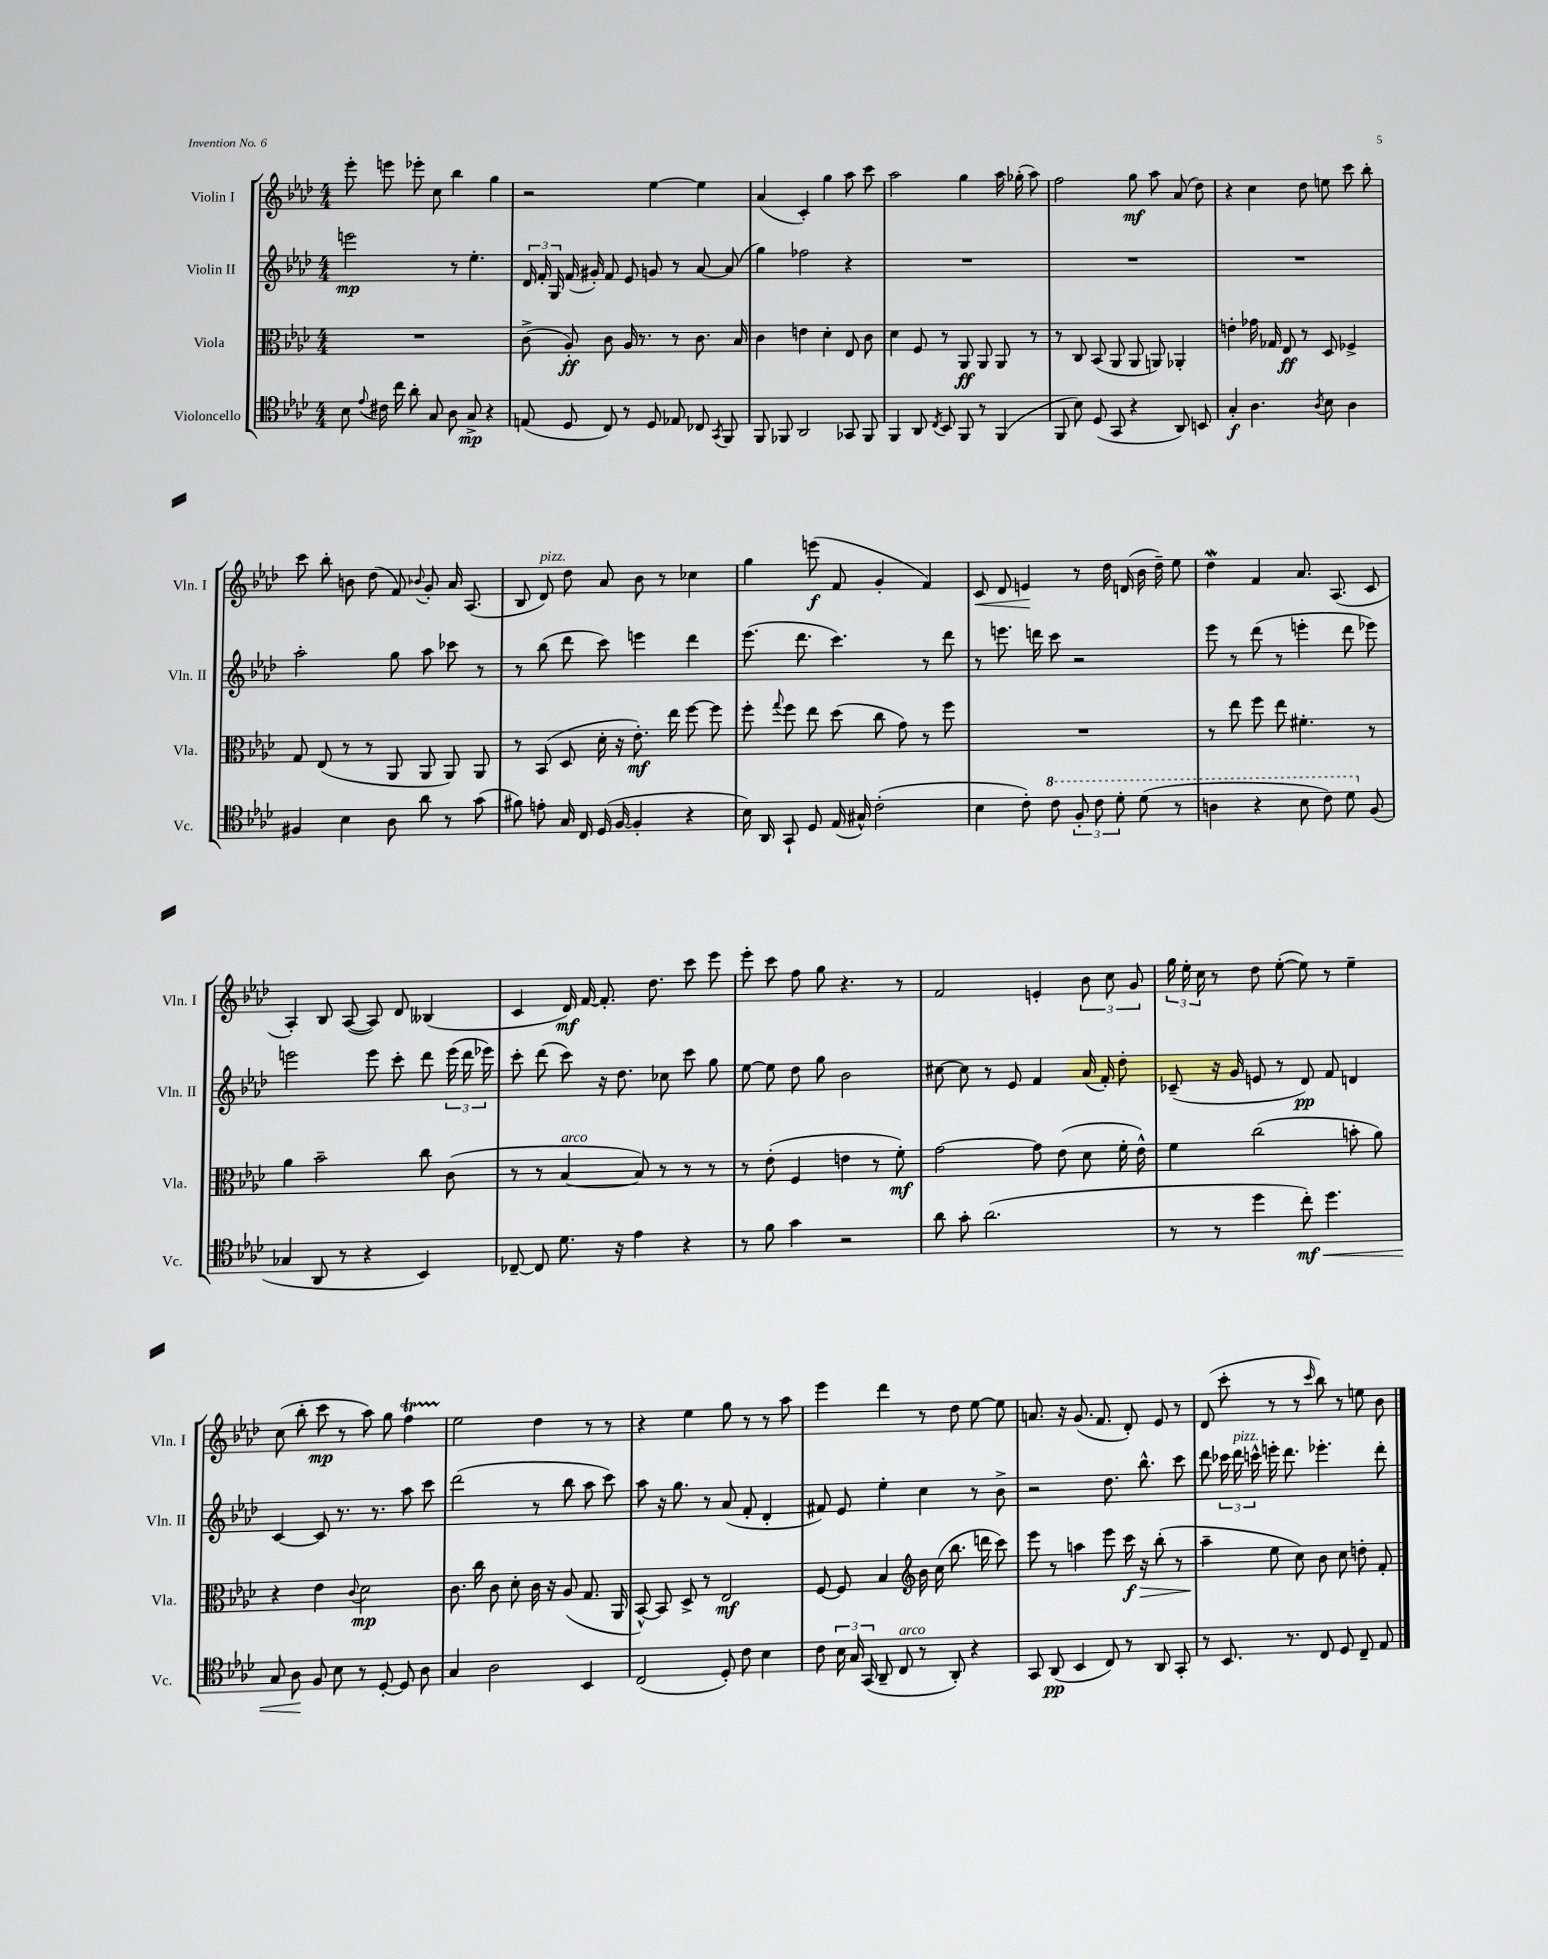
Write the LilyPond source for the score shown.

<<
\new StaffGroup <<
\new Staff = "s0" \with { instrumentName = "Violin I" shortInstrumentName = "Vln. I" } {
    \clef treble \key aes \major \numericTimeSignature \time 4/4
    \autoBeamOff ees'''8-. e'''8 ees'''8-. c''8 bes''4 g''4 |
    r2 ees''4~ ees''4 |
    aes'4( c'4-.) g''4 aes''8 c'''8 |
    aes''2 g''4 aes''16 ges''16-.( aes''8) |
    f''2 g''8\mf aes''8 aes'8( des''8) |
    r4 c''4 des''8 e''8 c'''8 bes''8-. |
    c'''8 bes''8-. b'8 des''8( f'8) \appoggiatura { bes'8 } g'8-. aes'16 aes8.( |
    bes8 des'8^\markup { \italic "pizz." }) des''8 aes'8 bes'8 r8 ces''4 |
    g''4 e'''8\f( f'8 g'4-. f'4) |
    c'8\< des'8 e'4\! r8 des''16 d'16( bes'16 des''16--) ees''8 |
    des''4\mordent f'4 aes'8. aes8.( c'8 |
    aes4-.) bes8 aes8~( aes8) des'8 beses4( |
    c'4 des'16\mf) f'16~ f'8.-. des''8. c'''8 ees'''8 |
    ees'''8-. c'''8 f''8 g''8 r4. r8 |
    f'2 e'4-. \tuplet 3/2 { bes'8 c''8 g'8 } |
    \tuplet 3/2 { g''16 ees''16-. c''16 } r8 des''8 ees''8~-.( ees''8) r8 ees''4-- |
    c''8( bes''8-. c'''8\mp r8 aes''8) g''8 f''4\startTrillSpan |
    ees''2\stopTrillSpan des''4 r8 r8 |
    r4 ees''4 g''8 r8 r8 aes''8 |
    ees'''4 des'''4 r8 des''8 ees''8~ ees''8 |
    a'8. r16 g'8.( f'8. des'8-.) ees'8 r8 |
    des'8( c'''8-. r8 r8 \grace { c'''16 } bes''8) r8 e''8 bes'8 \bar "|." |
}
\new Staff = "s1" \with { instrumentName = "Violin II" shortInstrumentName = "Vln. II" } {
    \clef treble \key aes \major \numericTimeSignature \time 4/4
    \autoBeamOff e'''2\mp r8 ees''4.-. |
    \tuplet 3/2 { des'16 f'16-. g16 } f'16( gis'16-.) f'8 ees'8 g'8 r8 aes'8~ aes'8( |
    g''4) fes''2 r4 |
    R1 |
    R1 |
    R1 |
    aes''2-. g''8 aes''8 ces'''8 r8 |
    r8 bes''8( des'''8 c'''8) e'''4 des'''4 |
    ees'''8.( des'''8. c'''4.) r8 des'''8 |
    r8 e'''8. d'''16 c'''8 r2 |
    ees'''8 r8 des'''8( r8 e'''4-. des'''8 ees'''8) |
    e'''2 e'''8 c'''8-. des'''8 \tuplet 3/2 { e'''16( des'''16 ees'''16) } |
    c'''8-. des'''8( c'''8) r16 des''8. ces''8 c'''8 g''8 |
    ees''8~ ees''8 des''8 g''8 bes'2 |
    cis''8~ cis''8 r8 ees'8 f'4 aes'16( f'16-.) des''8-. |
    ces'8--( r16 g'16 e'8 r8 des'8\pp) f'8 d'4 |
    c'4~ c'8 r8. r8. aes''8 c'''8 |
    des'''2( r8 bes''8 aes''8 c'''8) |
    aes''8 r16 g''8. r8 aes'8( f'8-. des'4-. |
    fis'8) ees'8 ees''4-. c''4 r8 bes'8-> |
    r2 des''8. bes''8.-^ c'''8 |
    des'''8 \tuplet 3/2 { ces'''16 des'''16^\markup { \italic "pizz." } c'''16-^ } e'''16-. des'''8. ees'''4.-. des'''8-. \bar "|." |
}
\new Staff = "s2" \with { instrumentName = "Viola" shortInstrumentName = "Vla." } {
    \clef alto \key aes \major \numericTimeSignature \time 4/4
    \autoBeamOff R1 |
    c'8->( aes8-.\ff) c'8 aes16 r8. r8 c'8. bes16 |
    c'4 e'4 des'4-. ees8 c'8 |
    des'4 f8 r8 aes,8\ff aes,8 aes,8 r8 |
    r8 c8 bes,8( aes,8 aes,8 a,8) aes,4-. |
    e'4-. ges'16 ges16 ees8\ff r8 des8 fes4-> |
    g8 ees8( r8 r8 aes,8 aes,8 aes,8) aes,8 |
    r8 bes,8( des8 des'16-. r16 ees'8.-.\mf) ees''16 f''8~ f''8 |
    f''8-. \appoggiatura { g''8 } f''8 ees''8 des''8( c''8 g'8) r8 f''8 |
    R1 |
    r8 ees''8 f''8 ees''8 fis'4.-. r8 |
    aes'4 bes'2-- c''8 c'8( |
    r8 r8 bes4~^\markup { \italic "arco" } bes8) r8 r8 r8 |
    r8 ees'8-.( f4 e'4 r8 f'8-.\mf) |
    g'2~ g'8 ees'8( des'8 f'16-. ees'16-^) |
    f'4 c''2( b'8-. aes'8) |
    r4 ees'4 \appoggiatura { c'8 } des'2\mp |
    c'8. c''16 c'8 des'8-. c'16 r16 aes8( g8. aes,16 |
    bes,8~-^) bes,8 des8-> r8 ees2\mf |
    f8~ f8 bes4 \clef treble bes'16 c''16( bes''8. d'''16 c'''8) |
    ees'''8 r8 a''4 ees'''8 c'''16\f\> r16 bes''8-.( r8 |
    aes''4--\! ees''8 c''8) bes'8 c''8 d''8-. f'8-. \bar "|." |
}
\new Staff = "s3" \with { instrumentName = "Violoncello" shortInstrumentName = "Vc." } {
    \clef tenor \key aes \major \numericTimeSignature \time 4/4
    \autoBeamOff bes8 \appoggiatura { ees'8 } cis'16 c''16 aes'8-. g8 aes8 g8->\mp r4 |
    e8( des8 c8) r8 des8 ees8 ces8 \acciaccatura { g,8 } f,8 |
    f,8 fes,8 aes,2 ges,8 fes,8 |
    f,4 aes,8 \acciaccatura { c8 } bes,8 f,8 r8 f,4( |
    f,8 bes8) des8( g,8 r4 aes,8) b,8 |
    g4-.\f aes4. \acciaccatura { aes8 } bes8 aes4 |
    fis4 bes4 aes8 aes'8 r8 g'8( |
    fis'8) e'8-. g16 c16 des16( f16~ f4-. r4 |
    bes16) aes,16 g,8-! des8 ees16( gis16-^) c'2-.( |
    bes4 c'8-.) \ottava #1 c''8 \tuplet 3/2 { f'8-. c''8 des''8-. } des''8( r8 |
    a'4 r4 bes'8 c''8) des''8 \ottava #0 f8( |
    ges4 aes,8 r8 r4 bes,4) |
    ces8~-- ces8 des'8. r16 ees'4 r4 |
    r8 f'8 g'4 r2 |
    aes'8 g'8-. aes'2.( |
    r8 r8 des''4 c''8-.\mf\<) des''4. |
    g8 aes8\! f8 bes8 r8 des8~-. des8 aes8 |
    g4 aes2 bes,4 |
    c2( des8-.) c'8 bes4 |
    c'8 \tuplet 3/2 { bes16 g16 g,16( } aes,8-- c8^\markup { \italic "arco" } r8 aes,8-.) r4 |
    g,8 aes,8\pp( bes,4 c8) r8 aes,8 g,8-. |
    r8 bes,8. r8. c8 des8 c8-- ees8 \bar "|." |
}
>>
>>
\layout { \context { \Score \remove "Bar_number_engraver" } }
